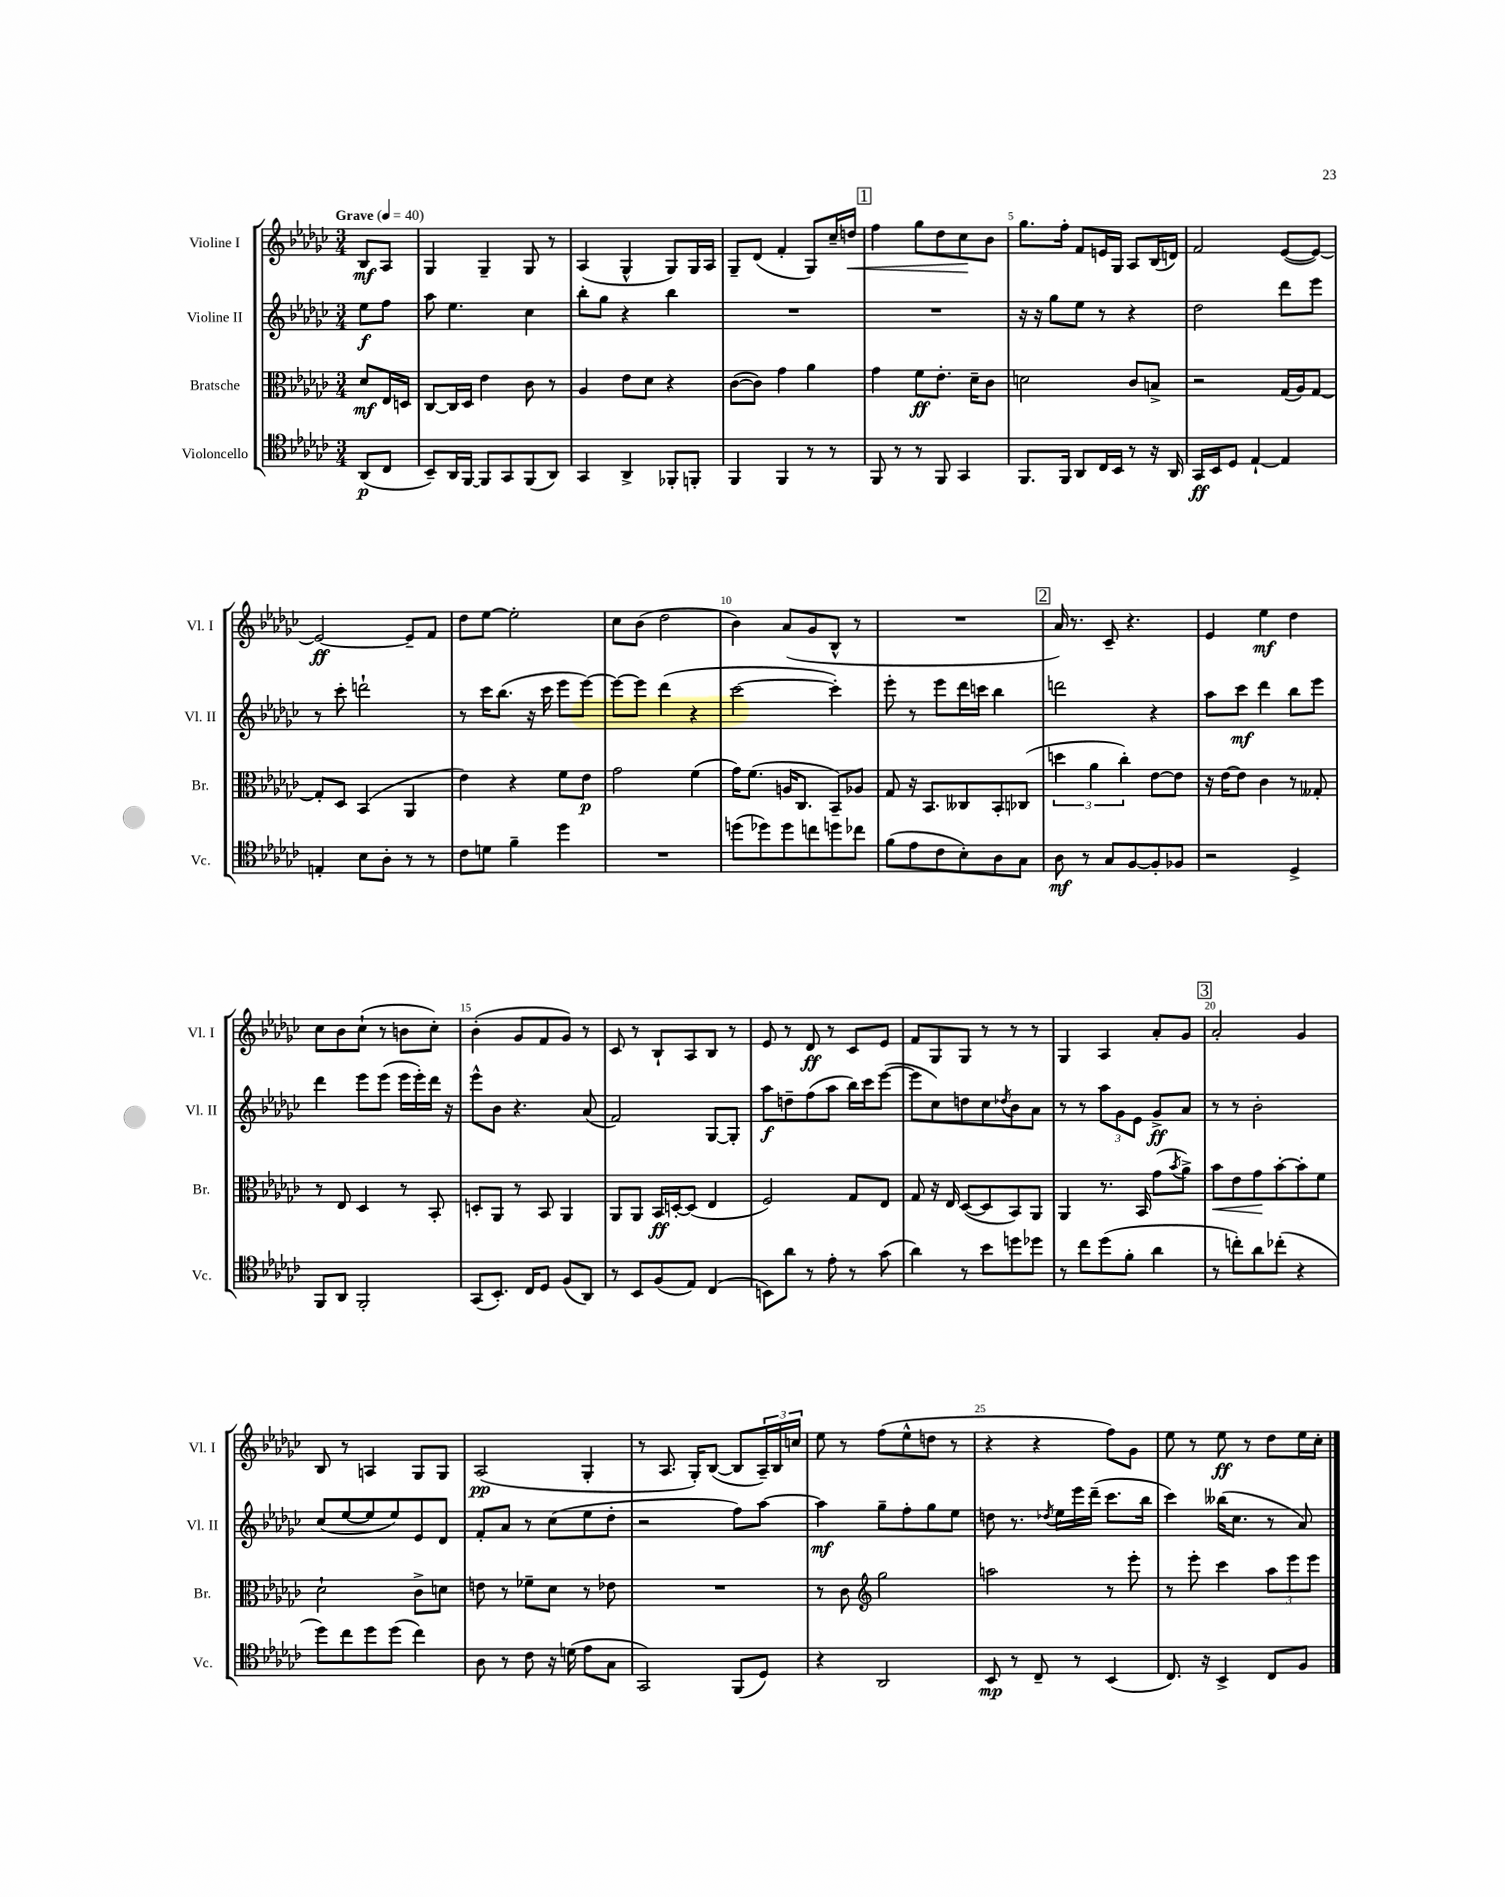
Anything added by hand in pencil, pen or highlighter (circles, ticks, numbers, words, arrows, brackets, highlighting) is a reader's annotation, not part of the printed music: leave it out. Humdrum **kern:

**kern	**kern	**kern	**kern
*staff4	*staff3	*staff2	*staff1
*clefC4	*clefC3	*clefG2	*clefG2
*k[b-e-a-d-g-c-]	*k[b-e-a-d-g-c-]	*k[b-e-a-d-g-c-]	*k[b-e-a-d-g-c-]
*M3/4	*M3/4	*M3/4	*M3/4
*MM40	*MM40	*MM40	*MM40
(8AA-	8d-	8ee-	8B-
8C-	16E-	8ff	8A-
.	16D	.	.
=	=	=	=
8BB-~)	[8C-	8aa-	4G-
16AA-	16C-]	4.ee-	.
[16FF	16D-	.	.
8FF]	4e-	.	4G-~
8GG-	.	.	.
(8FF	8c-	4cc-	8G-
8AA-)	8r	.	8r
=	=	=	=
4GG-	4A-	8bb-'	(4A-
.	.	8gg-	.
4AA-^	8e-	4r	4G-^^
.	8d-	.	.
8FF-'	4r	4bb-	8G-)
8FF'	.	.	16G-
.	.	.	16A-
=	=	=	=
4FF	([8c-	2.r	8G-~
.	8c-])	.	(8d-
4FF	4g-	.	4f'
8r	4a-	.	8G-)
8r	.	.	16cc-~
.	.	.	16dd
=	=	=	=
8FF	4g-	2.r	4ff
8r	.	.	.
8r	8f	.	8gg-
8FF	8.e-'	.	8dd-
4GG-	.	.	8cc-
.	16d-~	.	.
.	8c-	.	8b-
=	=	=	=
8.FF	2d	16r	8.gg-
.	.	16r	.
.	.	8gg-	.
16FF	.	.	16ff'
8AA-	.	8ee-	8f
16C-	.	8r	16e
16BB-	.	.	16G-
8r	8c-	4r	8A-
16r	8B^	.	(16B-
16AA-	.	.	16d)
=	=	=	=
16GG-	2r	2dd-	2f
16BB-	.	.	.
8D-	.	.	.
[4E-`	.	.	.
4E-]	(16G-	8ddd-	([8e-
.	16A-)	.	.
.	[8G-	8eee-	8e-_)
=	=	=	=
4E'	8G-']	8r	2e-_
.	8D-	8ccc-'	.
8B-	(4BB-	2ddd`	.
8A-'	.	.	.
8r	4AA-	.	8e-~]
8r	.	.	8f
=	=	=	=
8c-	4e-)	8r	8dd-
8d	.	16ccc-	[8ee-
.	.	(8.bb-	.
4f~	4r	.	2ee-']
.	.	16r	.
.	.	16ccc-	.
4dd-	8f	8eee-	.
.	8e-	[8eee-)	.
=	=	=	=
2.r	2g-	8eee-_	8cc-
.	.	8eee-]	(8b-
.	.	(4ddd-	2dd-
.	(4f	4r	.
=	=	=	=
(8dd	16g-)	[2ccc-	4b-)
.	(8.f	.	.
8dd-)	.	.	.
8dd-	16A	.	(8a-
.	8.C-	.	.
8cc	.	.	8g-
8dd	8BB-~)	4ccc-'])	8B-^^
8cc-	8A-	.	8r
=	=	=	=
(8f	8G-	8eee-'	2.r
8e-	16r	8r	.
.	8.BB-	.	.
8c-	.	8eee-	.
8B-')	8C--	16ddd-	.
.	.	16ccc	.
8A-	8BB-'	4bb-	.
8G-	(8C-	.	.
=	=	=	=
8A-	6dd	2ddd	16a-)
.	.	.	8.r
8r	.	.	.
.	6a-	.	.
8G-	.	.	8c-~
.	6cc-')	.	.
[8F	.	.	4.r
8F']	[8e-	4r	.
8F-	8e-]	.	.
=	=	=	=
2r	16r	8aa-	4e-
.	[16e-	.	.
.	8e-]	8ccc-	.
.	4c-	4ddd-	4ee-
4D-^	8r	8bb-	4dd-
.	8G--'	8eee-	.
=	=	=	=
8FF	8r	4ddd-	8cc-
8AA-	8E-	.	8b-
2FF'	4D-	8eee-	(8cc-`
.	.	(8eee-	8r
.	8r	16eee-	8b
.	.	16eee-')	.
.	8BB-'	16ddd-	8cc-')
.	.	16r	.
=	=	=	=
(8GG-	8D'	8eee-^^	(4b-'
8.BB-')	8AA-	8b-	.
.	8r	4.r	8g-
16C-	.	.	.
8D-	8BB-	.	8f
(8F	4AA-	.	8g-)
8AA-)	.	(8a-	8r
=	=	=	=
8r	8AA-	2f)	8c-
8BB-	8AA-	.	8r
(8F	16BB-	.	8B-`
.	[16D'	.	.
8E-)	(8D]	.	8A-
(4C-	4E-	[8G-	8B-
.	.	8G-']	8r
=	=	=	=
8BB)	2F)	8aa-	8e-
8a-	.	8dd~	8r
8r	.	(8ff	8d-
8e-'	.	8aa-	8r
8r	8G-	16bb-)	8c-
.	.	16ccc-	.
(8g-	8E-	([8eee-	8e-
=	=	=	=
4a-)	8G-	8eee-]	8f
.	16r	8cc-)	8G-
.	16E-	.	.
8r	([8D-	8dd	8G-
8b-	8D-]	8cc-	8r
.	.	8qdd-	.
8dd	8BB-)	8b-	8r
8dd-	8AA-	8a-	8r
=	=	=	=
8r	4AA-	8r	4G-
8cc-	.	8r	.
(8dd-	8.r	12aa-	4A-
.	.	12g-	.
8f'	.	.	.
.	.	12e-	.
.	16BB-	.	.
4a-	(8g-	8g-^	8a-'
.	8qb-	.	.
.	8a-^)	8a-	8g-
=	=	=	=
8r	8b-	8r	2a-'
8cc')	8e-	8r	.
8a-	8g-	2b-'	.
(8cc-'	[8b-'	.	.
4r	8b-']	.	4g-
.	8f	.	.
=	=	=	=
8dd-)	2d-`	(8cc-	8B-
8cc-	.	[8ee-	8r
8dd-	.	8ee-]	4A
(8dd-	.	8ee-)	.
4cc-)	8c-^	8e-	8G-
.	8d	8d-	8G-
=	=	=	=
8A-	8e	8f'	(2A-
8r	8r	8a-	.
8c-	8f-~	8r	.
16r	8d-	(8cc-	.
(16d	.	.	.
8e-	8r	8ee-	4G-'
8G-	8e-	8dd-'	.
=	=	=	=
2GG-)	2.r	2r	8r
.	.	.	8.A-
.	.	.	16G-')
.	.	.	([8B-
(8FF	.	8ff)	8B-]
8D-)	.	[8aa-	24A-~)
.	.	.	24B-
.	.	.	24cc
=	=	=	=
4r	8r	4aa-]	8ee-
.	8c-	.	8r
*	*clefG2	*	*
2AA-	2gg-	8gg-~	(8ff
.	.	8ff'	8ee-^^
.	.	8gg-	8dd
.	.	8ee-	8r
=	=	=	=
8BB-	2aa	8dd	4r
8r	.	8.r	.
8C-~	.	.	4r
.	.	8qdd-	.
.	.	16ee-	.
8r	.	16eee-	.
.	.	(16ddd-~	.
(4BB-	8r	8.ccc-	8ff)
.	8eee-'	.	8g-
.	.	16bb-	.
=	=	=	=
8.C-)	8r	4ccc-)	8ee-
.	8eee-'	.	8r
16r	.	.	.
4BB-^	4ccc-	(16bb--	8ee-
.	.	8.cc-	.
.	.	.	8r
8C-	12aa-	8r	8dd-
.	12eee-	.	.
8F	.	8a-)	16ee-
.	12eee-	.	.
.	.	.	16cc-'
==	==	==	==
*-	*-	*-	*-
